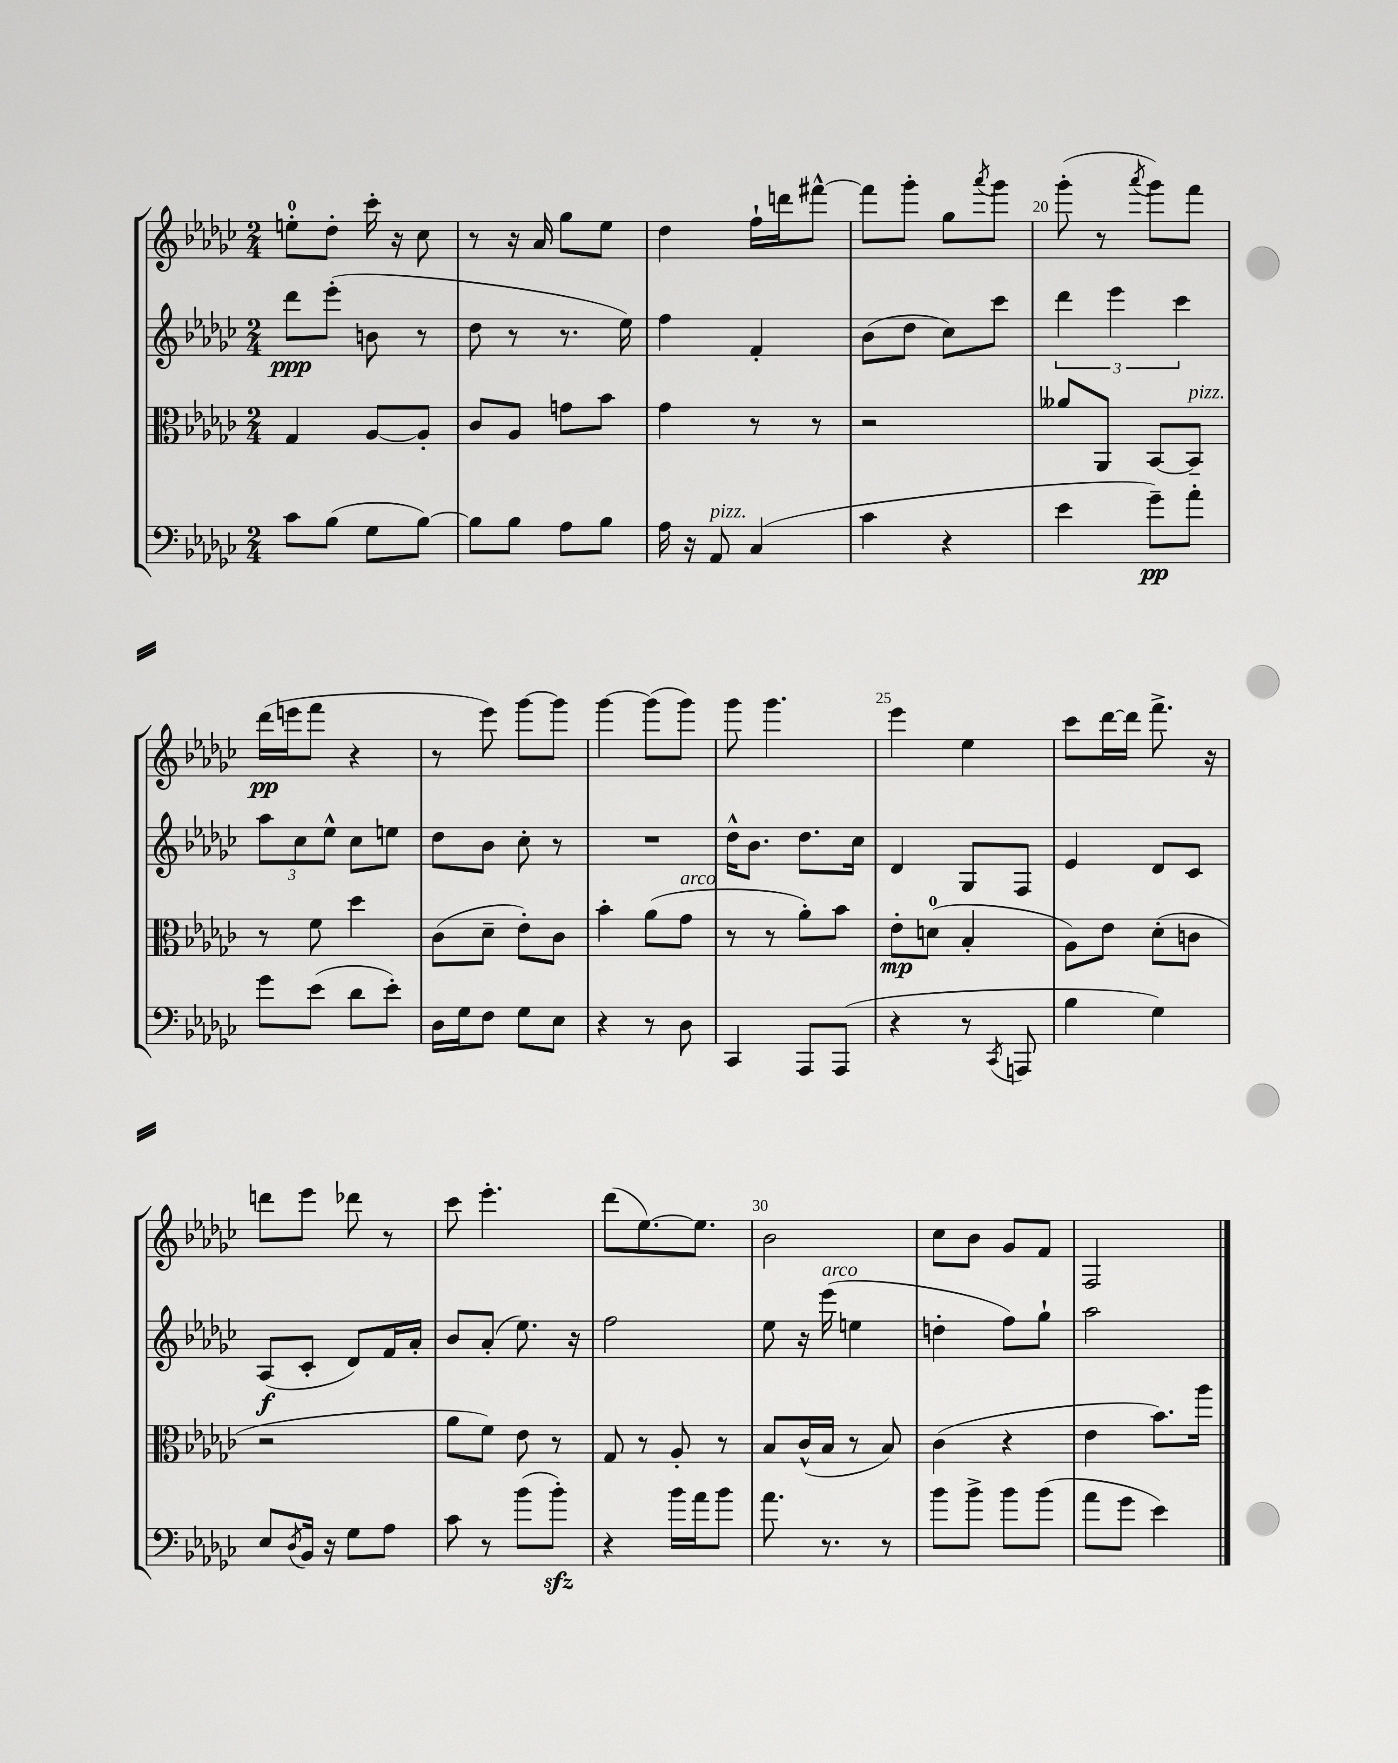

**kern	**dynam	**kern	**dynam	**kern	**dynam	**kern	**dynam
*part4	*part4	*part3	*part3	*part2	*part2	*part1	*part1
*staff4	*staff4	*staff3	*staff3	*staff2	*staff2	*staff1	*staff1
*clefF4	*	*clefC3	*	*clefG2	*	*clefG2	*
*k[b-e-a-d-g-c-]	*	*k[b-e-a-d-g-c-]	*	*k[b-e-a-d-g-c-]	*	*k[b-e-a-d-g-c-]	*
*M2/4	*	*M2/4	*	*M2/4	*	*M2/4	*
=16	=16	=16	=16	=16	=16	=16	=16
8c-\L	.	4G-/	.	8ddd-\L	ppp	8een'\L	.
(8B-\J	.	.	.	(8eee-'\J	.	8dd-'\J	.
8G-\L	.	[8A-/L	.	8bn\	.	16ccc-'\	.
.	.	.	.	.	.	16r	.
[8B-\J)	.	8A-'/J]	.	8r	.	8cc-\	.
=17	=17	=17	=17	=17	=17	=17	=17
8B-\L]	.	8c-/L	.	8dd-\	.	8r	.
8B-\J	.	8A-/J	.	8r	.	16r	.
.	.	.	.	.	.	16a-/	.
8A-\L	.	8gn\L	.	8.r	.	8gg-\L	.
8B-\J	.	8b-\J	.	.	.	8ee-\J	.
.	.	.	.	16ee-\)	.	.	.
=18	=18	=18	=18	=18	=18	=18	=18
16A-\	.	4g-\	.	4ff\	.	4dd-\	.
16r	.	.	.	.	.	.	.
!LO:TX:a:i:t=pizz.	!	!	!	!	!	!	!
8AA-/	.	.	.	.	.	.	.
(4C-/	.	8r	.	4f'/	.	16ff`\LL	.
.	.	.	.	.	.	16dddn\J	.
.	.	8r	.	.	.	[8fff#X^^\J	.
=19	=19	=19	=19	=19	=19	=19	=19
4c-\	.	2r	.	(8b-\L	.	8fff#\L]	.
.	.	.	.	8dd-\J	.	8ggg-'\J	.
4r	.	.	.	8cc-\L)	.	8gg-\L	.
.	.	.	.	.	.	8qaaa-/	.
.	.	.	.	8ccc-\J	.	8ggg-\J	.
=20	=20	=20	=20	=20	=20	=20	=20
4e-\	.	8a--X/L	.	6ddd-\	.	(8ggg-'\	.
.	.	8AA-/J	.	.	.	8r	.
.	.	.	.	6eee-\	.	.	.
.	.	.	.	.	.	8qaaa-/	.
8g-~\L)	pp	[8BB-/L	.	.	.	8ggg-\L)	.
.	.	.	.	6ccc-\	.	.	.
!	!	!LO:TX:a:i:t=pizz.	!	!	!	!	!
8a-'\J	.	8BB-~/J]	.	.	.	8fff\J	.
!!LO:LB:g=z
=21	=21	=21	=21	=21	=21	=21	=21
8g-\L	.	8r	.	12aa-\L	.	(16ddd-\LL	pp
.	.	.	.	.	.	16eeen\J	.
.	.	.	.	12cc-\	.	.	.
(8e-\J	.	8f\	.	.	.	8fff\J	.
.	.	.	.	12ee-^^\J	.	.	.
8d-\L	.	4dd-\	.	8cc-\L	.	4r	.
8e-'\J)	.	.	.	8een\J	.	.	.
=22	=22	=22	=22	=22	=22	=22	=22
16D-\LL	.	(8c-\L	.	8dd-\L	.	8r	.
16G-\J	.	.	.	.	.	.	.
8F\J	.	8d-~\J	.	8b-\J	.	8eee-\)	.
8G-\L	.	8e-'\L)	.	8cc-'\	.	[8ggg-\L	.
8E-\J	.	8c-\J	.	8r	.	8ggg-\J]	.
=23	=23	=23	=23	=23	=23	=23	=23
4r	.	4b-'\	.	2r	.	[4ggg-\	.
8r	.	(8a-\L	.	.	.	(8ggg-\L]	.
!	!	!LO:TX:a:i:t=arco	!	!	!	!	!
8D-\	.	8g-\J	.	.	.	8ggg-\J)	.
=24	=24	=24	=24	=24	=24	=24	=24
4CC-/	.	8r	.	16dd-^^\KL	.	8ggg-\	.
.	.	.	.	8.b-\J	.	.	.
.	.	8r	.	.	.	4.ggg-\	.
8AAA-/L	.	8a-'\L)	.	8.dd-\L	.	.	.
(8AAA-/J	.	8b-\J	.	.	.	.	.
.	.	.	.	16cc-\Jk	.	.	.
=25	=25	=25	=25	=25	=25	=25	=25
4r	.	8e-'\L	mp	4d-/	.	4eee-\	.
.	.	(8dn\J	.	.	.	.	.
8r	.	4B-'/	.	8G-/L	.	4ee-\	.
8qCC-/	.	.	.	.	.	.	.
8AAAn/	.	.	.	8F/J	.	.	.
=26	=26	=26	=26	=26	=26	=26	=26
4B-\	.	8A-\L)	.	4e-/	.	8ccc-\L	.
.	.	8e-\J	.	.	.	[16ddd-\L	.
.	.	.	.	.	.	16ddd-\JJ]	.
4G-\)	.	(8d-'\L	.	8d-/L	.	8.fff^\	.
.	.	8cn\J	.	8c-/J	.	.	.
.	.	.	.	.	.	16r	.
!!LO:LB:g=z
=27	=27	=27	=27	=27	=27	=27	=27
8E-/L	.	2r	.	(8A-/L	f	8dddn\L	.
8qD-/	.	.	.	.	.	.	.
16BB-/Jk	.	.	.	8c-'/J	.	8eee-\J	.
16r	.	.	.	.	.	.	.
8G-\L	.	.	.	8d-/L)	.	8ddd-X\	.
8A-\J	.	.	.	16f/L	.	8r	.
.	.	.	.	16a-'/JJ	.	.	.
=28	=28	=28	=28	=28	=28	=28	=28
8c-\	.	8a-\L	.	8b-/L	.	8ccc-\	.
8r	.	8f\J)	.	(8a-'/J	.	4.eee-'\	.
(8b-\L	.	8e-\	.	8.ee-\)	.	.	.
8b-zz'\J)	.	8r	.	.	.	.	.
.	.	.	.	16r	.	.	.
=29	=29	=29	=29	=29	=29	=29	=29
4r	.	8G-/	.	2ff\	.	(8ddd-\L	.
.	.	8r	.	.	.	[8.ee-\)	.
16b-\LL	.	8A-'/	.	.	.	.	.
16a-\J	.	.	.	.	.	8.ee-\J]	.
8b-\J	.	8r	.	.	.	.	.
=30	=30	=30	=30	=30	=30	=30	=30
8.a-\	.	8B-/L	.	8ee-\	.	2b-\	.
.	.	(16c-^^/L	.	16r	.	.	.
!	!	!	!	!LO:TX:a:i:t=arco	!	!	!
8.r	.	16B-/JJ	.	(16eee-\	.	.	.
.	.	8r	.	4een\	.	.	.
8r	.	8B-/)	.	.	.	.	.
=31	=31	=31	=31	=31	=31	=31	=31
8b-\L	.	(4c-\	.	4ddn'\	.	8cc-\L	.
8b-^\J	.	.	.	.	.	8b-\J	.
8b-\L	.	4r	.	8ff\L)	.	8g-/L	.
(8b-\J	.	.	.	8gg-`\J	.	8f/J	.
=32	=32	=32	=32	=32	=32	=32	=32
8a-\L	.	4e-\	.	2aa-\	.	2F/	.
8g-\J	.	.	.	.	.	.	.
4e-\)	.	8.b-\L)	.	.	.	.	.
.	.	16aa-\Jk	.	.	.	.	.
==	==	==	==	==	==	==	==
*-	*-	*-	*-	*-	*-	*-	*-
